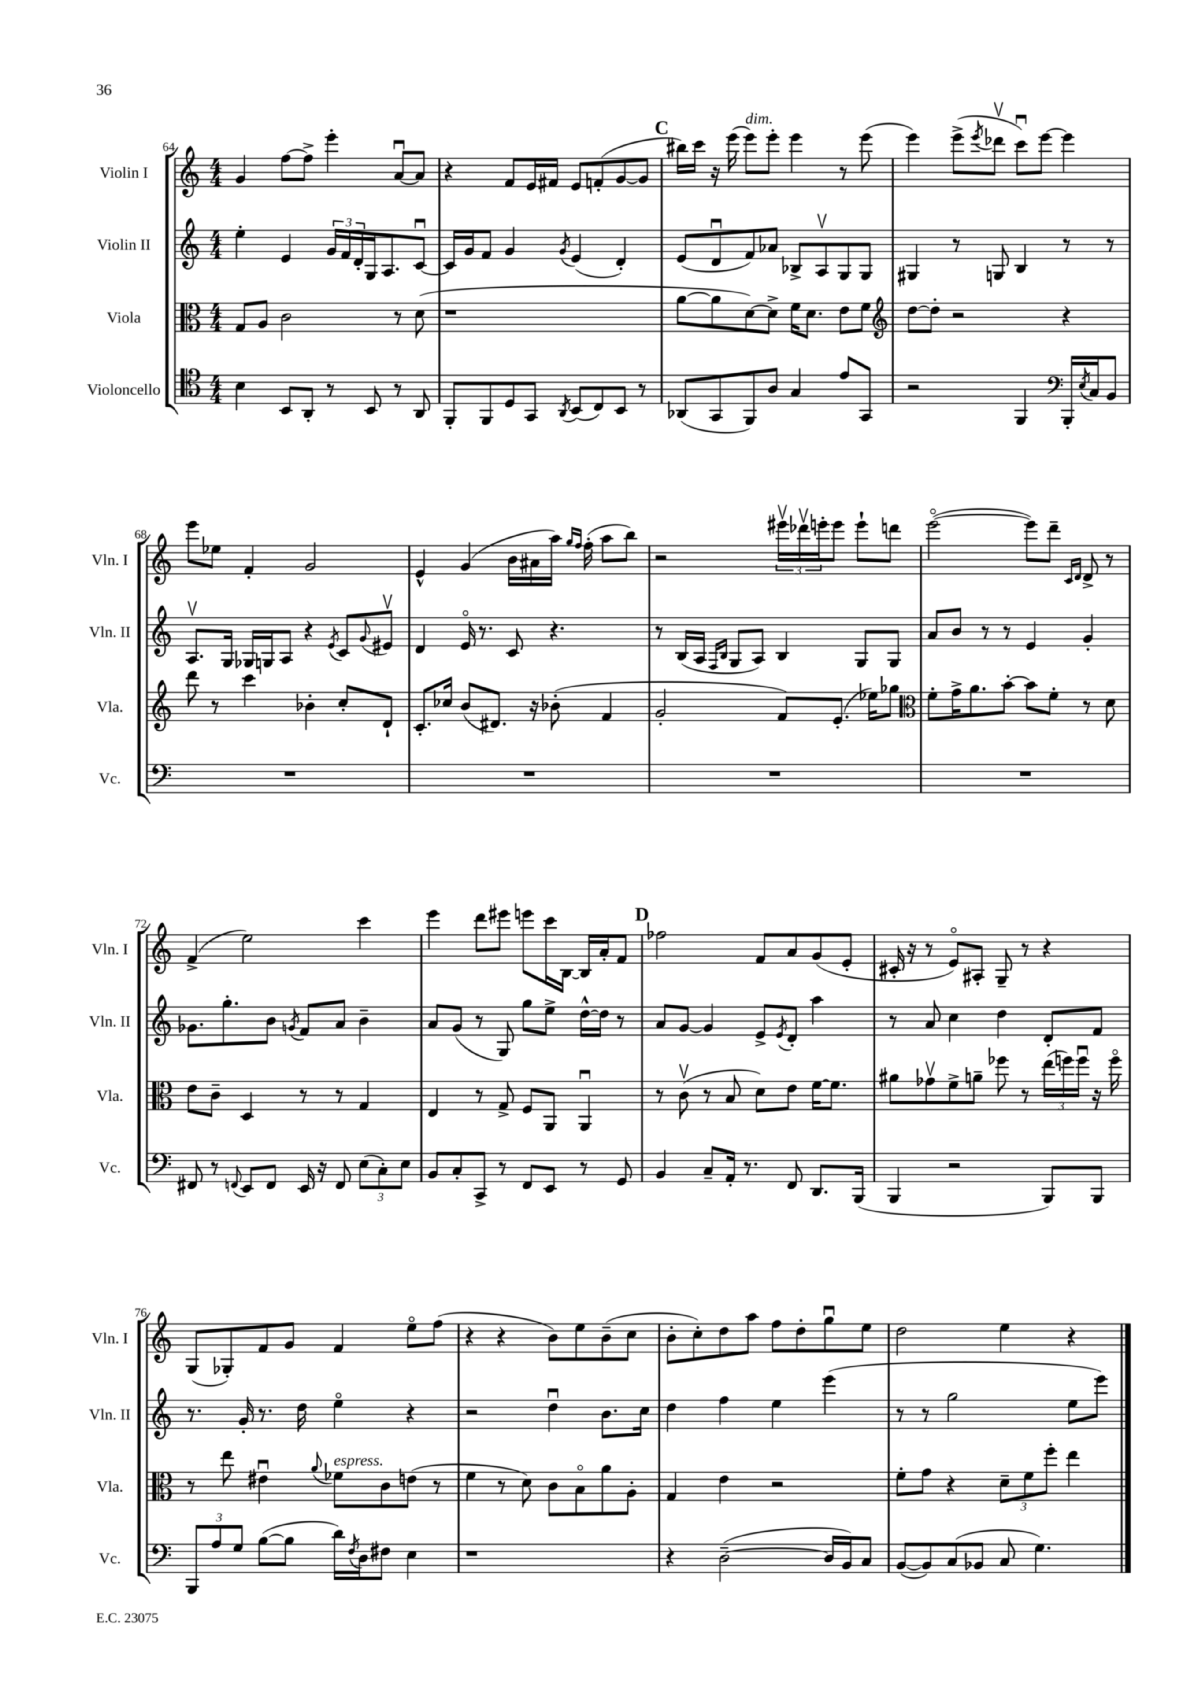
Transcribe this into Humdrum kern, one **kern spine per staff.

**kern	**kern	**kern	**kern
*staff4	*staff3	*staff2	*staff1
*clefC4	*clefC3	*clefG2	*clefG2
*k[]	*k[]	*k[]	*k[]
*M4/4	*M4/4	*M4/4	*M4/4
4B	8G	4ee'	4g
.	8A	.	.
8BB	2c	4e	[8ff
8AA'	.	.	8ff^]
8r	.	24g	4eee'
.	.	24f	.
.	.	24d'	.
8BB	.	16G	.
.	.	8.A	.
8r	8r	.	[8au
8AA	(8d	[8cu	8a]
=	=	=	=
8FF'	1r	16c]	4r
.	.	16g	.
8FF	.	8f	.
8D	.	4g	8f
8GG	.	.	16e
.	.	.	16f#
8qAA	.	8qg	.
(8BB	.	(4e	8e
8C)	.	.	(8f'
8BB	.	4d')	[8g
8r	.	.	8g]
=	=	=	=
(8AA-	[8a	(8e	16bb#)
.	.	.	16ccc
8GG	8a]	8du	16r
.	.	.	(16eee
8FF)	[8d)	8f)	8eee)
8A	8d^]	8a-	8eee'
4G	16f	8B-^	4eee
.	8.d	.	.
.	.	8Av	.
8e	8e	8G	8r
8GG	8f	8G	(8eee
=	=	=	=
*	*clefG2	*	*
2r	[8dd	4G#	4eee)
.	8dd']	.	.
.	2r	8r	(8eee^
.	.	.	8qeee
.	.	8G	8ddd-v
4FF	.	4B	8cccu)
.	.	.	[8eee
*clefF4	*	*	*
16BBB'	4r	8r	4eee]
8qE	.	.	.
16C	.	.	.
8BB	.	8r	.
=	=	=	=
1r	8ddd	8.Av	8eee
.	8r	.	8ee-
.	.	16G	.
.	4ccc	16G-	4f'
.	.	16G	.
.	.	8A	.
.	4b-'	4r	2g
.	.	8qe	.
.	8cc'	8c	.
.	.	8qqg	.
.	8d`	8e#v	.
=	=	=	=
1r	8.c'	4d	4e^^
.	16cc-	.	.
.	(8b	16eo	(4g
.	.	8.r	.
.	8.d#)	.	.
.	.	8c	16b
.	16r	.	16a#
.	(8b-'	4.r	16aa)
.	.	.	16qqgg
.	.	.	16qqff
.	.	.	(16ff'
.	4f	.	8aa
.	.	.	8bb)
=	=	=	=
1r	2g'	8r	2r
.	.	(16B	.
.	.	16A	.
.	.	16qqF	.
.	.	16qqB	.
.	.	8G	.
.	.	8A)	.
.	8f)	4B	24eee#v
.	.	.	24ddd-v
.	.	.	24eee'
.	(8.e'	.	8eee
.	.	8G	8eee`
.	16ee-)	.	.
.	8gg-	8G	8ddd
=	=	=	=
*	*clefC3	*	*
1r	8f'	8a	([2eeeo
.	16g^	8b	.
.	8.a	.	.
.	.	8r	.
.	[8b'	8r	.
.	8b]	4e	8eee])
.	8f'	.	8ddd~
.	.	.	16qqc
.	.	.	16qqd
.	8r	4g'	8d^
.	8d	.	8r
=	=	=	=
8FF#	8e	8.g-	(4f^
8r	8c~	.	.
.	.	8.gg'	.
8qqFF	.	.	.
8EE	4D	.	2ee)
8FF	.	8b	.
.	.	8qg	.
16EE	8r	8f	.
16r	.	.	.
8FF	8r	8a	.
(12E	4G	4b~	4ccc
12C')	.	.	.
12E	.	.	.
=	=	=	=
8BB	4E	8a	4eee
8C'	.	(8g	.
8CC^	8r	8r	8ddd
8r	8G^	8G)	8eee#
8FF	8F	8gg	8eee
8EE	8AA	8ee^	16ccc
.	.	.	[16B
8r	4AAu	[16dd^^	16B]
.	.	16dd]	16a'
8GG	.	8r	8f
=	=	=	=
4BB	8r	8a	2ff-
.	(8cv	[8g	.
8C~	8r	4g]	.
16AA'	8B	.	.
8.r	.	.	.
.	8d)	8e^	8f
.	.	8qe	.
8FF	8e	8d'	8a
8.DD	[16f	4aa	(8g
.	8.f]	.	.
.	.	.	8e'
(16BBB	.	.	.
=	=	=	=
4BBB	8a#	8r	16c#'
.	.	.	16r
.	8g-v	8a	8r
2r	8f^	4cc	8eo)
.	8a~	.	8A#'
.	8ff-	4dd	8G~
.	8r	.	8r
8BBB)	(24ee	8d'	4r
.	24ff)	.	.
.	24ffu	.	.
8BBB	16r	8f	.
.	16ffo	.	.
=	=	=	=
12BBB	8r	8.r	(8G
12A	.	.	.
.	8ee	.	8G-')
12G	.	.	.
.	.	16g'	.
([8B	4e#u	8.r	8f
8B]	.	.	8g
.	.	16dd	.
.	8qqa	.	.
16d)	8f-	4eeo	4f
8qF	.	.	.
16D	.	.	.
8F#	8c	.	.
4E	(8e	4r	8eeo
.	8r	.	(8ff
=	=	=	=
1r	4f	2r	4r
.	8r	.	4r
.	8d)	.	.
.	8c	4ddu	8b)
.	8Bo	.	8ee
.	8a	8.b	(8b~
.	8A'	.	8cc
.	.	16cc	.
=	=	=	=
4r	4G	4dd	8b'
.	.	.	8cc')
([2D~	4e	4ff	8dd
.	.	.	8aa
.	2r	4ee	8ff
.	.	.	8dd'
16D]	.	(4eee	8ggu
16BB)	.	.	.
8C	.	.	8ee
=	=	=	=
([8BB	8f'	8r	2dd
8BB])	8g	8r	.
(8C	4r	2gg	.
8BB-	.	.	.
8C	12d~	.	4ee
.	12f	.	.
4.G)	.	.	.
.	12ff'	.	.
.	4ee	8ee	4r
.	.	8eee)	.
==	==	==	==
*-	*-	*-	*-
